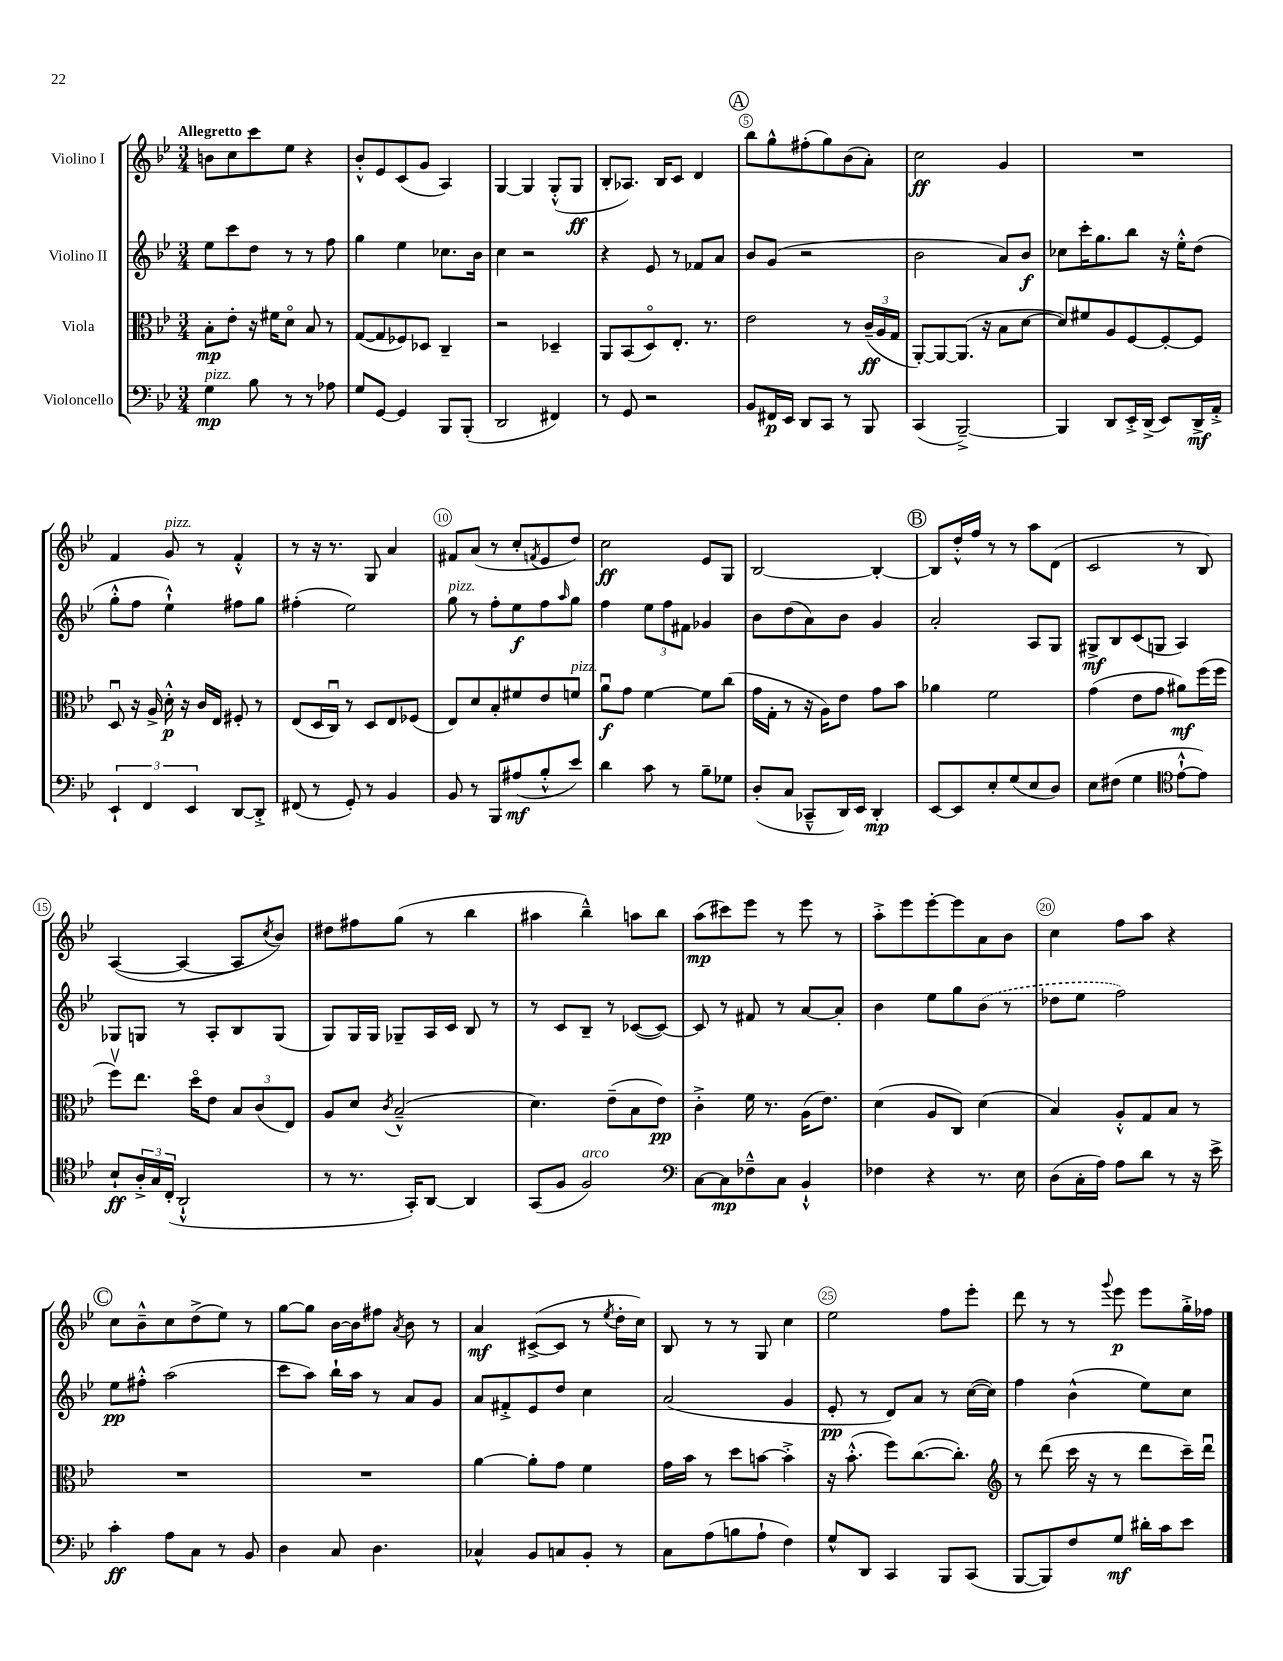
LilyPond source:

<<
\new StaffGroup <<
\new Staff = "s0" \with { instrumentName = "Violino I" } {
    \clef treble \key bes \major \numericTimeSignature \time 3/4 \tempo "Allegretto"
    b'8 c''8 c'''8 ees''8 r4 |
    bes'8-.-^ ees'8 c'8( g'8 a4) |
    g4~ g4 g8-.-^( g8\ff |
    bes8-. aes8.) bes16 c'8 d'4 |
    \mark \markup { \circle "A" } bes''8 g''8-^ fis''8-.( g''8) bes'8( a'8-.) |
    c''2\ff g'4 |
    R2. |
    f'4 g'8^\markup { \italic "pizz." } r8 f'4-.-^ |
    r8 r16 r8. g8 a'4 |
    fis'8 a'8( r8 c''8-. \acciaccatura { f'8 } ees'8 d''8) |
    c''2\ff ees'8 g8 |
    bes2~ bes4~-. |
    \mark \markup { \circle "B" } bes8 d''16-.-^ f''16 r8 r8 a''8 d'8( |
    c'2 r8 bes8) |
    a4~( a4~ a8 \acciaccatura { c''8 } bes'8) |
    dis''8 fis''8 g''8( r8 bes''4 |
    ais''4 bes''4---^) a''8 bes''8 |
    a''8\mp( cis'''8) ees'''8 r8 ees'''8 r8 |
    a''8-.-> ees'''8 ees'''8~-. ees'''8 a'8 bes'8 |
    c''4 f''8 a''8 r4 |
    \mark \markup { \circle "C" } c''8 bes'8---^ c''8 d''8->( ees''8) r8 |
    g''8~ g''8 bes'16~ bes'16 fis''8 \acciaccatura { a'8 } bes'8 r8 |
    a'4\mf cis'8~->( cis'8 r8 \acciaccatura { ees''8 } d''16-. c''16) |
    bes8 r8 r8 g8 c''4 |
    ees''2 f''8 ees'''8-. |
    d'''8 r8 r8 \appoggiatura { g'''8 } ees'''8\p ees'''8 g''16-.-> fes''16 \bar "|." |
}
\new Staff = "s1" \with { instrumentName = "Violino II" } {
    \clef treble \key bes \major \numericTimeSignature \time 3/4
    ees''8 c'''8 d''8 r8 r8 f''8 |
    g''4 ees''4 ces''8. bes'16 |
    c''4 r2 |
    r4 ees'8 r8 fes'8 a'8 |
    \mark \markup { \circle "A" } bes'8 g'8( r2 |
    bes'2 a'8) bes'8\f |
    ces''8 c'''16-. g''8. bes''8 r16 ees''16-.-^ d''8( |
    g''8-.-^ f''8 ees''4-!-^) fis''8 g''8 |
    fis''4-.( ees''2) |
    g''8^\markup { \italic "pizz." } r8 f''8-. ees''8\f f''8 \grace { a''16 } g''8 |
    f''4 \tuplet 3/2 { ees''8 f''8 fis'8 } ges'4 |
    bes'8 d''8( a'8) bes'8 g'4 |
    \mark \markup { \circle "B" } a'2-. a8 g8 |
    gis8->\mf bes8 c'8( g8 a4) |
    ges8 g8 r8 a8-. bes8 g8( |
    g8) g16 g16 ges8-- a16 c'16 bes8 r8 |
    r8 c'8 bes8-- r8 ces'8~( ces'8~) |
    ces'8 r8 fis'8 r8 a'8~ a'8-. |
    bes'4 ees''8 g''8 \once \slurDashed bes'8( r8 |
    des''8 ees''8 f''2) |
    \mark \markup { \circle "C" } ees''8\pp fis''8-.-^ a''2( |
    c'''8 a''8) bes''16-! a''16 r8 a'8 g'8 |
    a'8 fis'8-.-> ees'8 d''8 c''4 |
    a'2( g'4 |
    ees'8-.\pp r8 d'8) a'8 r8 c''16~( c''16) |
    f''4 bes'4-^( ees''8) c''8 \bar "|." |
}
\new Staff = "s2" \with { instrumentName = "Viola" } {
    \clef alto \key bes \major \numericTimeSignature \time 3/4
    bes8-.\mp ees'8-. r16 fis'16 d'8\flageolet bes8 r8 |
    g8~( g8 fes8) des8 c4-- |
    r2 des4-- |
    a,8 bes,8( d8\flageolet) ees8.-. r8. |
    \mark \markup { \circle "A" } ees'2 r8 \tuplet 3/2 { c'16--\ff( a16 g16 } |
    a,8~-.) a,8~ a,8.( r16 bes8 d'8~ |
    d'8) fis'8 a8 f8~ f8~-. f8 |
    d8\downbow r16 a16-> d'16-.-^\p r16 c'16 ees16 fis8-. r8 |
    ees8( d16 c16\downbow) r8 d8 ees8 fes8( |
    ees8) d'8 bes8-. fis'8 ees'8 f'8^\markup { \italic "pizz." } |
    a'8\downbow\f g'8 f'4~ f'8 c''8( |
    g'16 g16-. r8 r16 a16) ees'8 g'8 bes'8 |
    \mark \markup { \circle "B" } aes'4 f'2 |
    g'4( ees'8 g'8 ais'8\mf) f''16( f''16 |
    f''8\upbow) ees''8. d''16\flageolet ees'8 \tuplet 3/2 { bes8 c'8( ees8) } |
    a8 d'8 \acciaccatura { c'8 } bes2---^( |
    d'4.) ees'8--( bes8 ees'8\pp) |
    c'4-.-> f'16 r8. a16( ees'8.) |
    d'4( a8 c8) d'4( |
    bes4) a8-.-^ g8 bes8 r8 |
    \mark \markup { \circle "C" } R2. |
    R2. |
    a'4~ a'8-. g'8 f'4 |
    g'16 bes'16 r8 d''8 b'8~ b'4-.-> |
    r16 bes'8.-.-^( f''8) c''8.~( c''8.-.) |
    \clef treble r8 d'''8( c'''16 r16 r8 d'''8 c'''16--) d'''16\downbow \bar "|." |
}
\new Staff = "s3" \with { instrumentName = "Violoncello" } {
    \clef bass \key bes \major \numericTimeSignature \time 3/4
    g4\mp^\markup { \italic "pizz." } bes8 r8 r8 aes8 |
    g8 g,8~ g,4 bes,,8 bes,,8-.( |
    d,2 fis,4) |
    r8 g,8 r2 |
    \mark \markup { \circle "A" } bes,8 fis,16\p ees,16 d,8 c,8 r8 bes,,8 |
    c,4( bes,,2~--->) |
    bes,,4 d,8 ees,16-.-> d,16->( ees,8) d,16->\mf a,16-.-> |
    \tuplet 3/2 { ees,4-! f,4 ees,4 } d,8~ d,8-.-> |
    fis,8( r8 g,8-.) r8 bes,4 |
    bes,8 r8 bes,,8 ais8\mf( bes8-.-^ ees'8) |
    d'4 c'8 r8 bes8-- ges8 |
    d8-.( c8 ces,8---^ d,16) ees,16 d,4-.\mp |
    \mark \markup { \circle "B" } ees,8~ ees,8 ees8-. g8( ees8 d8) |
    ees8 fis8( g4 \clef tenor ees'8~-!-^ ees'8) |
    bes8-!\ff \tuplet 3/2 { a16-.-> g16 c16-.( } a,2-!-^ |
    r8 r8. g,16-.) a,8~ a,4 |
    g,8( f8 f2^\markup { \italic "arco" }) |
    \clef bass c8~ c8\mp fes8---^ c8 bes,4-!-^ |
    fes4 r4 r8. ees16 |
    d8( c16-. a16) a8 d'8 r8 r16 ees'16-> |
    \mark \markup { \circle "C" } c'4-.\ff a8 c8 r8 bes,8 |
    d4 c8 d4. |
    ces4-^ bes,8 c8 bes,8-. r8 |
    c8 a8( b8 a8-! f4) |
    g8-^ d,8 c,4 bes,,8 c,8( |
    bes,,8~ bes,,8) f8 g8\mf dis'16-. c'16 ees'8 \bar "|." |
}
>>
>>
\layout { \context { \Score \override BarNumber.break-visibility = ##(#f #t #t) barNumberVisibility = #(every-nth-bar-number-visible 5) \override BarNumber.stencil = #(make-stencil-circler 0.1 0.3 ly:text-interface::print) } }
